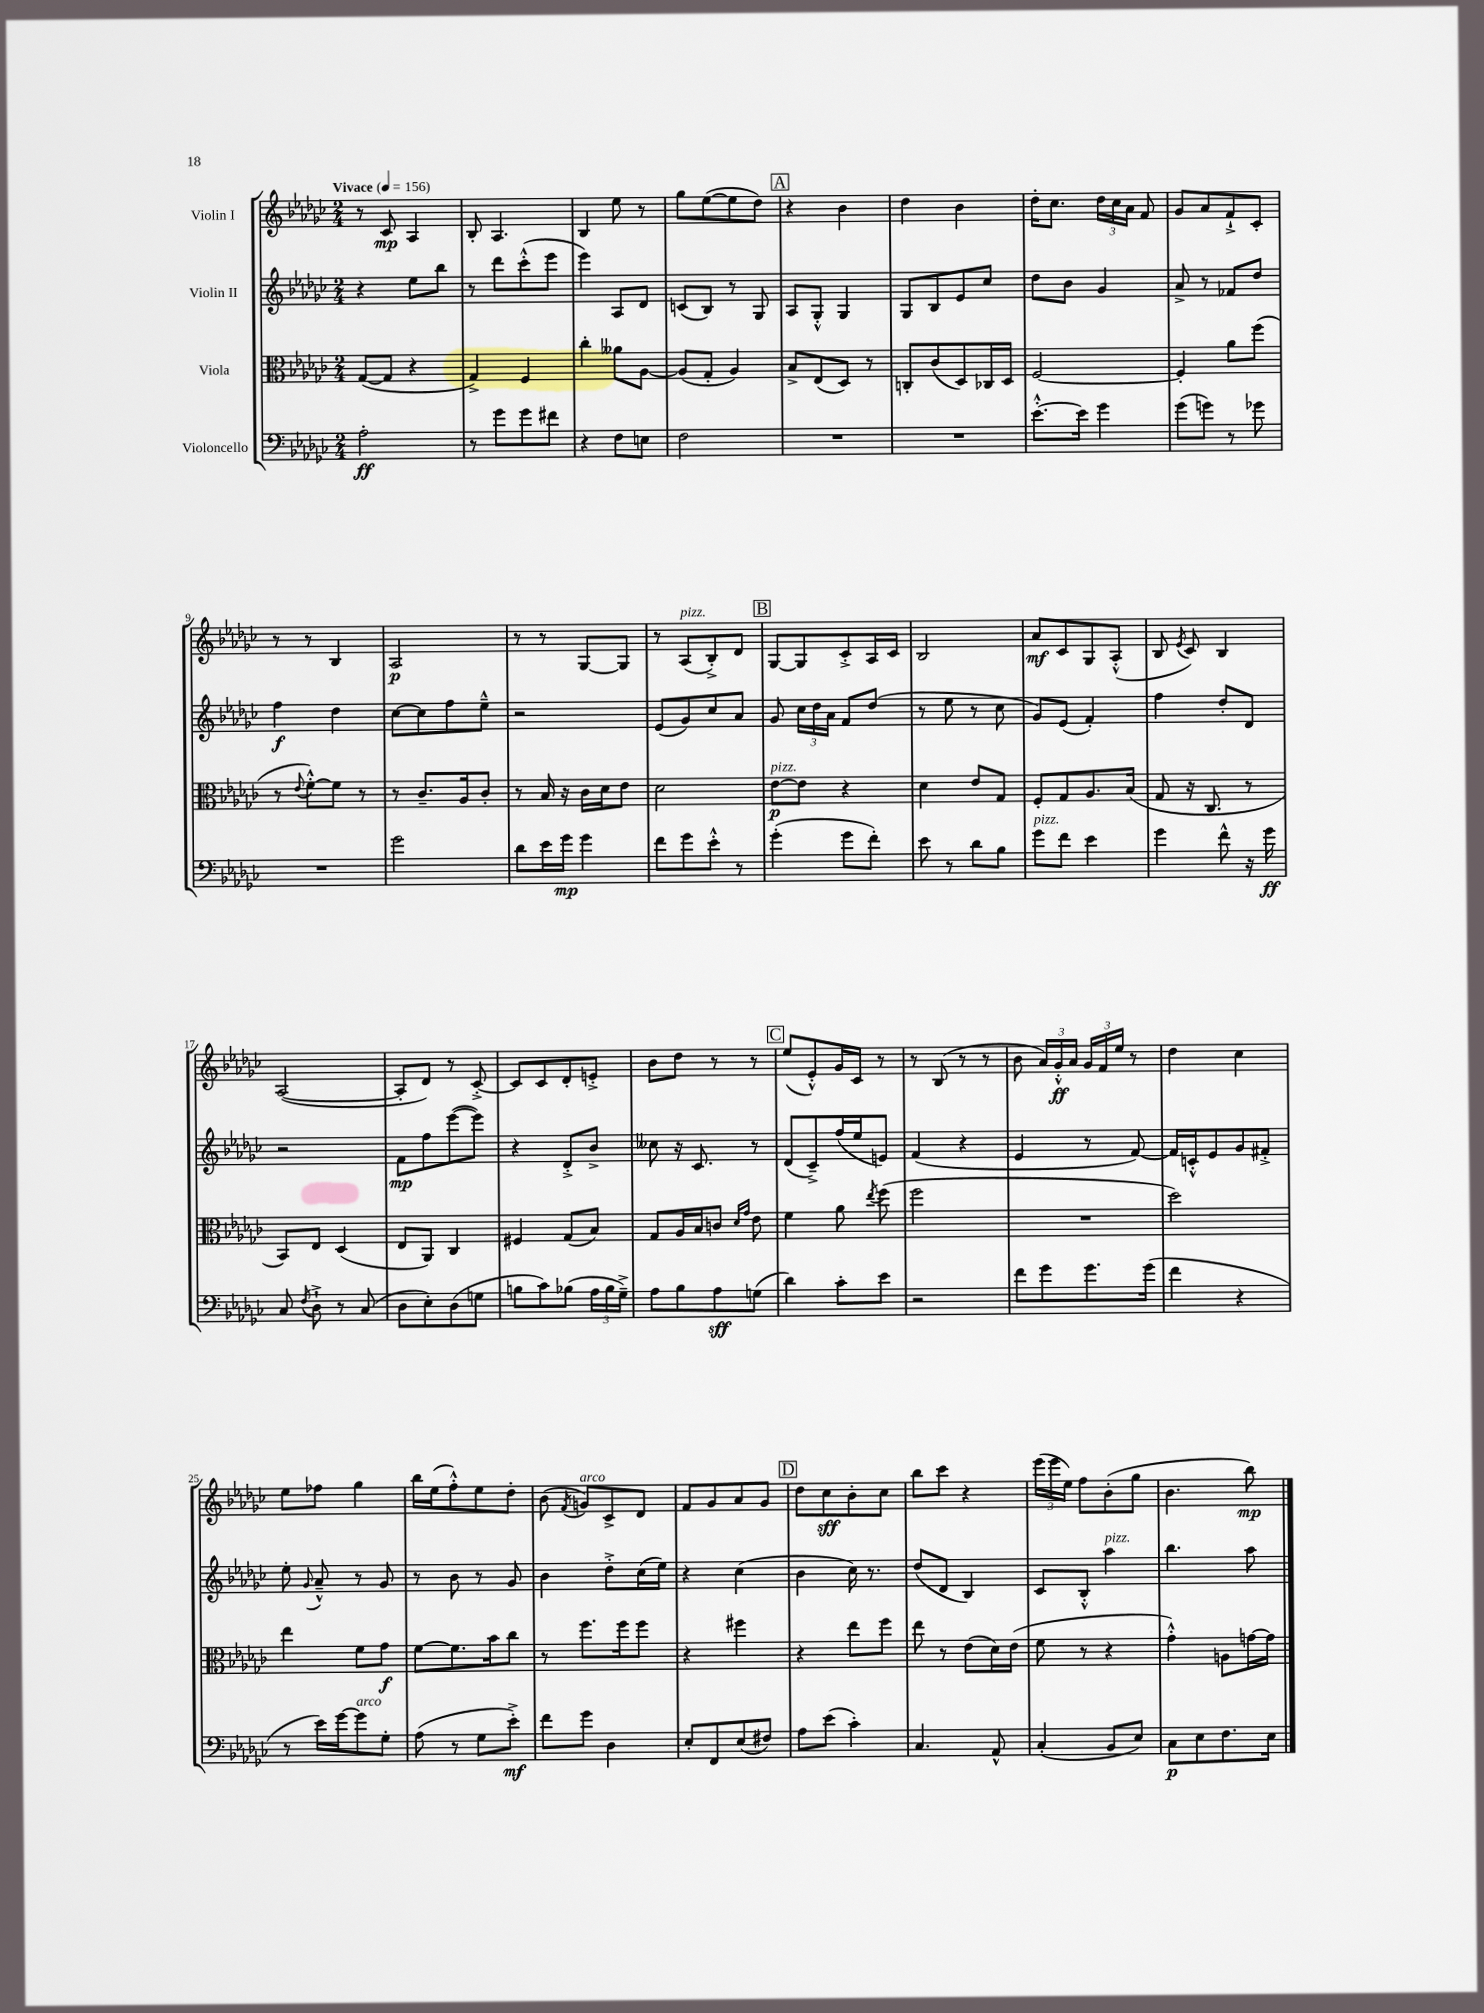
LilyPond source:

<<
\new StaffGroup <<
\new Staff = "s0" \with { instrumentName = "Violin I" } {
    \clef treble \key ges \major \numericTimeSignature \time 2/4 \tempo "Vivace" 4 = 156
    \autoBeamOff r8 ces'8\mp aes4 |
    bes8-. aes4. |
    bes4 ees''8 r8 |
    ges''8[ ees''8~( ees''8 des''8]) |
    \mark \markup { \box "A" } r4 bes'4 |
    des''4 bes'4 |
    des''16[-. ces''8.] \tuplet 3/2 { des''16[ ces''16 aes'16] } f'8 |
    ges'8[ aes'8 f'8-!-> ces'8]-. |
    r8 r8 bes4 |
    aes2\p |
    r8 r8 ges8[~ ges8] |
    r8 aes8[^\markup { \italic "pizz." }( bes8-.->) des'8] |
    \mark \markup { \box "B" } ges8[~ ges8 ces'8-.-> aes16 ces'16] |
    bes2 |
    aes'8[\mf ces'8 ges8 aes8]-.-^( |
    bes8 \acciaccatura { ees'8 } ces'8) bes4 |
    aes2~( |
    aes8[-. des'8]) r8 ces'8~-.-> |
    ces'8[ ces'8 des'8-. e'8]-.-> |
    bes'8[ des''8] r8 r8 |
    \mark \markup { \box "C" } ees''8[( ees'8-.-^) ges'16 ces'16] r8 |
    r8 bes8( r8 r8 |
    bes'8 \tuplet 3/2 { aes'16[) ges'16-.-^\ff aes'16] } \tuplet 3/2 { ges'16[ f'16 ees''16] } r8 |
    des''4 ces''4 |
    ees''8[ fes''8] ges''4 |
    bes''16[ ees''16( f''8-.-^) ees''8 des''8]-. |
    bes'8( \acciaccatura { f'8 } g'8[^\markup { \italic "arco" }) ces'8-> des'8] |
    f'8[ ges'8 aes'8 ges'8] |
    \mark \markup { \box "D" } des''8[ ces''8\sff bes'8-. ces''8] |
    bes''8[ ces'''8] r4 |
    \tuplet 3/2 { ees'''16[( ees'''16 ees''16]) } f''8[ bes'8-.( ges''8] |
    bes'4. bes''8\mp) \bar "|." |
}
\new Staff = "s1" \with { instrumentName = "Violin II" } {
    \clef treble \key ges \major \numericTimeSignature \time 2/4
    \autoBeamOff r4 ees''8[ bes''8] |
    r8 des'''8[ ces'''8-.-^( ees'''8] |
    ees'''4) aes8[ des'8] |
    c'8[( bes8]) r8 ges8 |
    \mark \markup { \box "A" } aes8[ ges8]-.-^ ges4 |
    ges8[ bes8 ees'8 ces''8] |
    des''8[ bes'8] ges'4 |
    aes'8-> r8 fes'8[ des''8] |
    f''4\f des''4 |
    ces''8[~ ces''8 f''8 ees''8]---^ |
    r2 |
    ees'8[( ges'8) ces''8 aes'8] |
    \mark \markup { \box "B" } ges'8 \tuplet 3/2 { ces''16[ des''16 aes'16] } f'8[ des''8]( |
    r8 ees''8 r8 ces''8 |
    ges'8[) ees'8]( f'4-.) |
    f''4 des''8[-. des'8] |
    r2 |
    f'8[\mp f''8 ees'''8~( ees'''8]) |
    r4 des'8[-.-> bes'8]-> |
    ceses''8 r16 ces'8. r8 |
    \mark \markup { \box "C" } des'8[( ces'8--->) f''16( ees''16 e'8]) |
    f'4( r4 |
    ees'4 r8 f'8~) |
    f'16[ c'16-.-^ ees'8 ges'8 fis'8]-.-> |
    ees''8-. \appoggiatura { ges'8 } aes'8---^ r8 ges'8 |
    r8 bes'8 r8 ges'8 |
    bes'4 des''8[-.-> ces''16( ees''16]) |
    r4 ces''4( |
    \mark \markup { \box "D" } bes'4 ces''16) r8. |
    des''8[( des'8] bes4) |
    ces'8[ bes8]-.-^ aes''4^\markup { \italic "pizz." } |
    bes''4. aes''8 \bar "|." |
}
\new Staff = "s2" \with { instrumentName = "Viola" } {
    \clef alto \key ges \major \numericTimeSignature \time 2/4
    \autoBeamOff ges8[~( ges8] r4 |
    ges4->) f4 |
    ces''4-. aeses'8[ aes8]~ |
    aes8[( ges8]-. aes4) |
    \mark \markup { \box "A" } bes8[-> ees8( des8]) r8 |
    c8[-. ces'8( des8) ces16 des16] |
    f2~ |
    f4-. aes'8[ f''8]( |
    r8 \appoggiatura { ees'8 } f'8[~-.-^) f'8] r8 |
    r8 ces'8.[-- aes16 ces'8]-. |
    r8 bes16 r16 ces'16[ des'16 ees'8] |
    des'2 |
    \mark \markup { \box "B" } ees'8[~\p^\markup { \italic "pizz." } ees'8] r4 |
    des'4 ees'8[ ges8] |
    f8[-. ges8 aes8. bes16]( |
    ges8 r16 ces8. r8 |
    bes,8[) ees8] des4( |
    ees8[ aes,8]) ces4 |
    fis4 ges8[( bes8]) |
    ges8[ aes16 bes16 c'8] \grace { des'16[ ges'16] } ees'8 |
    \mark \markup { \box "C" } f'4 aes'8 \acciaccatura { ees''8 } f''8( |
    f''2 |
    R2 |
    des''2) |
    ees''4 f'8[ ges'8]\f |
    f'8[~ f'8. bes'16 ces''8] |
    r8 f''8.[ f''16 f''8] |
    r4 fis''4 |
    \mark \markup { \box "D" } r4 ees''8[ f''8] |
    ees''8 r8 ees'8[( des'16) ees'16]( |
    f'8 r8 r4 |
    ges'4-.-^) a8[ g'16~ g'16] \bar "|." |
}
\new Staff = "s3" \with { instrumentName = "Violoncello" } {
    \clef bass \key ges \major \numericTimeSignature \time 2/4
    \autoBeamOff aes2-.\ff |
    r8 ges'8[ ges'8 fis'8] |
    r4 f8[ e8] |
    f2 |
    \mark \markup { \box "A" } R2 |
    R2 |
    ees'8.[~-.-^ ees'16] ges'4 |
    ges'8[( g'8]) r8 ges'8 |
    R2 |
    ges'2 |
    des'8[ ees'16 ges'16]\mp ges'4 |
    f'8[ ges'8 ees'8]-.-^ r8 |
    \mark \markup { \box "B" } ges'4-.( ges'8[ f'8]-.) |
    ees'8 r8 des'8[ bes8] |
    ges'8[^\markup { \italic "pizz." } f'8] ees'4 |
    ges'4 f'8-^ r16 ges'16\ff |
    ces8 \acciaccatura { f8 } des8-!-> r8 ces8( |
    des8[ ees8-.) des8( g8] |
    b8[ ces'8) bes8]( \tuplet 3/2 { aes16[ bes16 ges16]--->) } |
    aes8[ bes8 aes8\sff g8]( |
    \mark \markup { \box "C" } des'4) ces'8[-. ees'8] |
    r2 |
    f'8[ ges'8 ges'8. ges'16]( |
    f'4 r4 |
    r8 ees'16[) ges'16~ ges'8^\markup { \italic "arco" } ges8]-. |
    aes8( r8 ges8[ ees'8]-.->\mf) |
    f'8[ ges'8] des4 |
    ees8[-. f,8 ees8( fis8]) |
    \mark \markup { \box "D" } aes8[ ees'8]( ces'4-.) |
    ces4. aes,8-^ |
    ces4-.( bes,8[ ees8]) |
    ces8[\p ees8 f8. ees16] \bar "|." |
}
>>
>>
